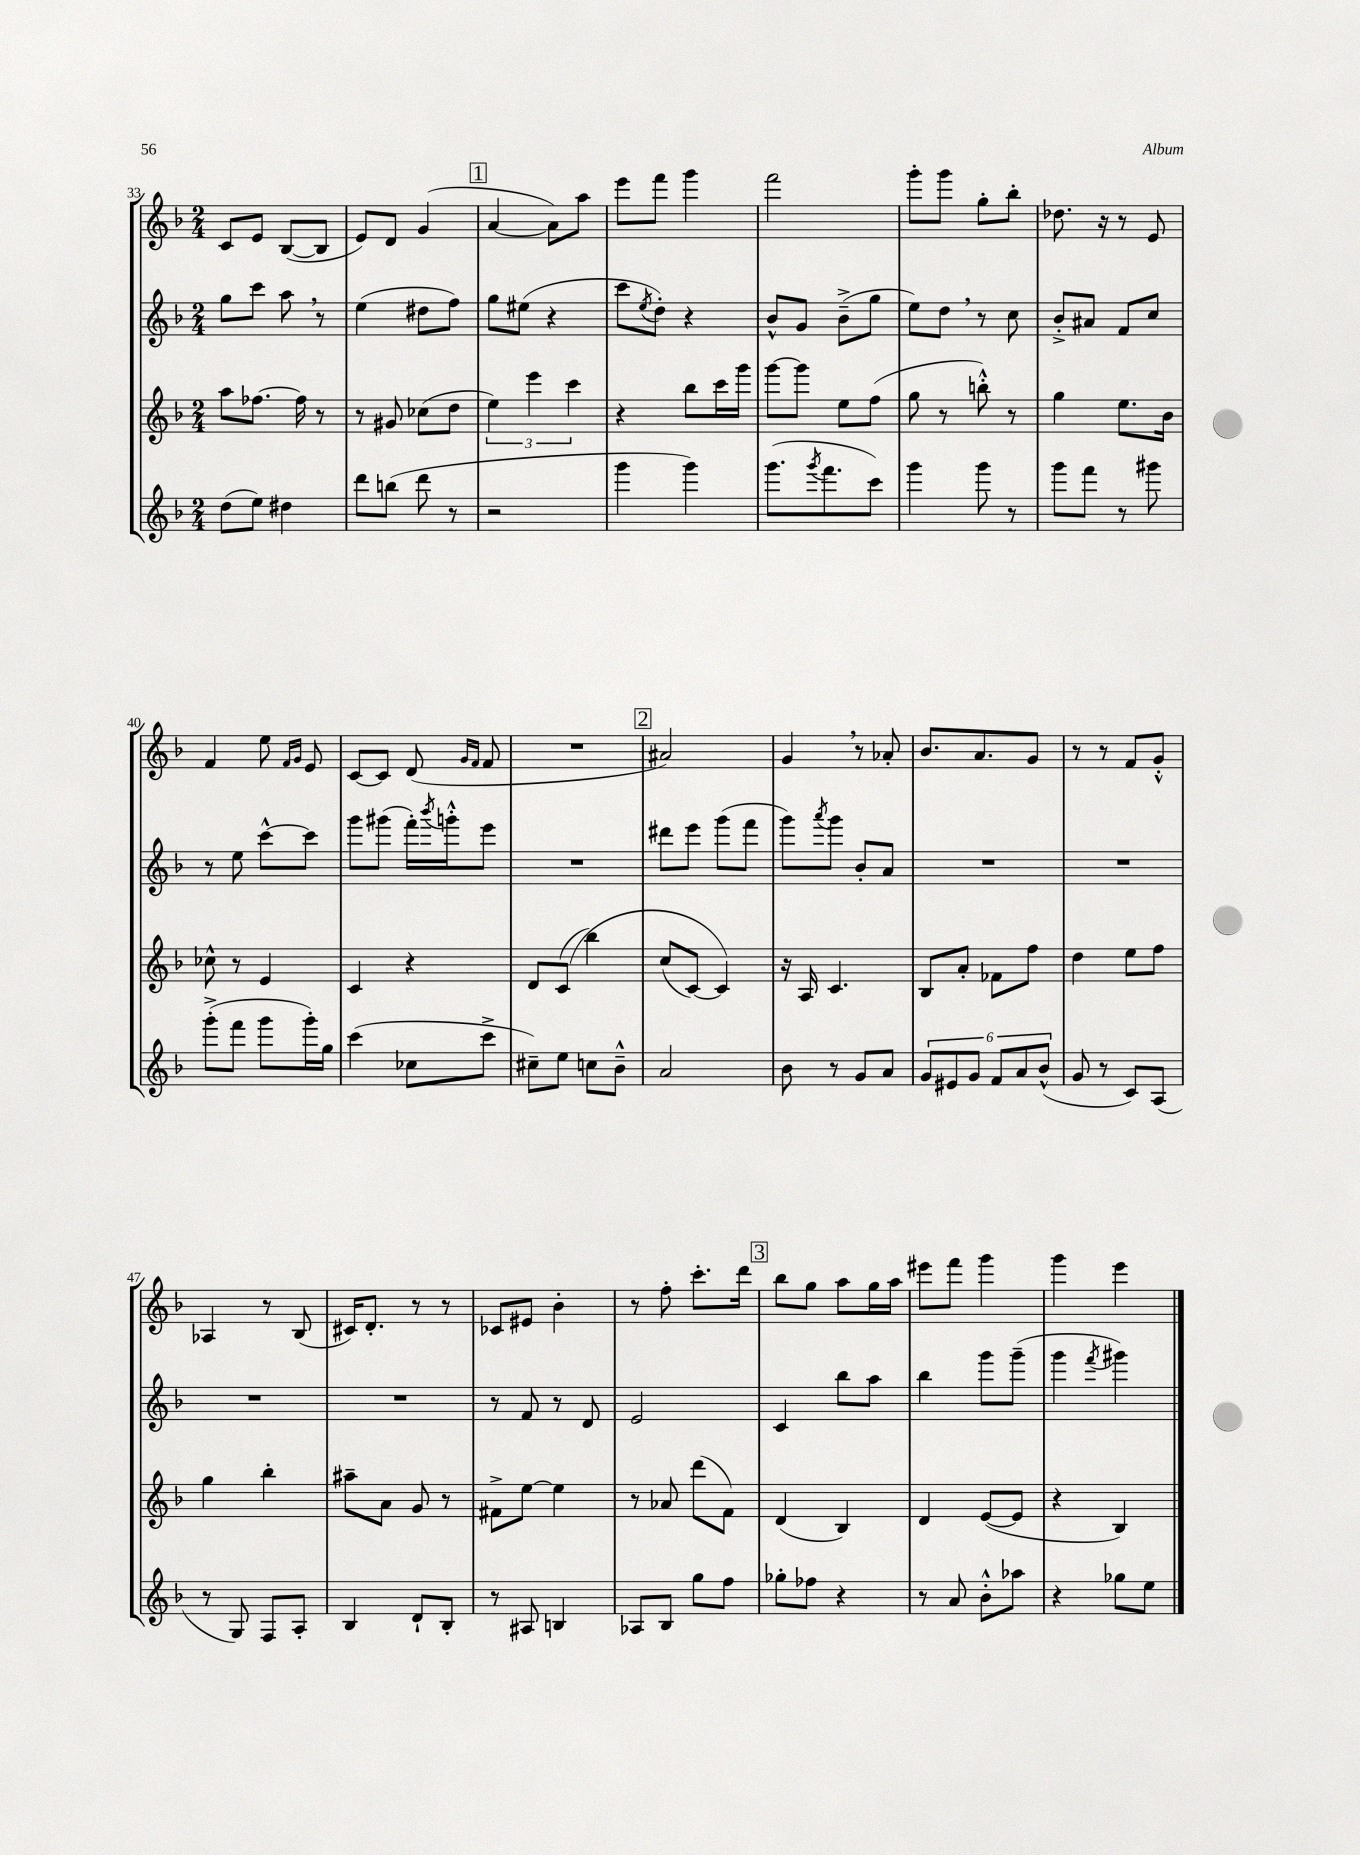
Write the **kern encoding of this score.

**kern	**kern	**kern	**kern
*part4	*part3	*part2	*part1
*staff4	*staff3	*staff2	*staff1
*clefG2	*clefG2	*clefG2	*clefG2
*k[b-]	*k[b-]	*k[b-]	*k[b-]
*M2/4	*M2/4	*M2/4	*M2/4
=33	=33	=33	=33
(8dd\L	8aa\L	8gg\L	8c/L
8ee\J)	[8.ff-X\J	8ccc\J	8e/J
4dd#X\	.	8aa,\	([8B-/L
.	16ff-\]	.	.
.	8r	8r	8B-/J]
=34	=34	=34	=34
8ddd\L	8r	(4ee\	8e/L)
(8bbn\J	8g#X/	.	8d/J
8ddd\	(8cc-X\L	8dd#X\L	(4g/
8r	8dd\J	8ff\J)	.
!!LO:REH:place=s1:t=1
=35	=35	=35	=35
2r	6ee\)	8gg\L	[4a/
.	.	(8ee#X\J	.
.	6eee\	.	.
.	.	4r	8a\L])
.	6ccc\	.	.
.	.	.	8aa\J
=36	=36	=36	=36
4ggg\	4r	8ccc\L	8eee\L
.	.	8qee/	.
.	.	8dd'\J)	8fff\J
4ggg\)	8bb-\L	4r	4ggg\
.	16ccc\L	.	.
.	16ggg\JJ	.	.
=37	=37	=37	=37
(8.ggg\L	[8ggg\L	8b-^^/L	2fff\
.	8ggg\J]	8g/J	.
8qggg/	.	.	.
8.fff\	.	.	.
.	8ee\L	(8b-~^\L	.
8ccc\J)	(8ff\J	8gg\J	.
=38	=38	=38	=38
4ggg\	8gg\	8ee\L)	8ggg'\L
.	8r	8dd,\J	8ggg\J
8ggg\	8bbn'^^\)	8r	8gg'\L
8r	8r	8cc\	8bb-'\J
=39	=39	=39	=39
8ggg\L	4gg\	8b-'^/L	8.dd-X\
8fff\J	.	8a#X/J	.
.	.	.	16r
8r	8.ee\L	8f/L	8r
8ggg#X\	.	8cc/J	8e/
.	16b-\Jk	.	.
!!LO:LB:g=z
=40	=40	=40	=40
(8ggg'^\L	8cc-X^^\	8r	4f/
8fff\J	8r	8ee\	.
8ggg\L	4e/	[8ccc^^\L	8ee\
.	.	.	16qqf/LL
.	.	.	16qqg/JJ
16ggg'\L)	.	8ccc\J]	8e/
16gg\JJ	.	.	.
=41	=41	=41	=41
(4ccc\	4c/	8ggg\L	[8c/L
.	.	(8ggg#X\J	8c/J]
8cc-X\L	4r	16fff'\LL)	(8d/
.	.	8qbbb-/	.
.	.	16gggn'^^\J	.
.	.	.	16qqg/LL
.	.	.	16qqf/JJ
8ccc^\J	.	8eee\J	8f/
=42	=42	=42	=42
8cc#X~\L)	8d/L	2r	2r
8ee\J	((8c/J	.	.
8ccn\L	4bb-\)	.	.
8b-~^^\J	.	.	.
!!LO:REH:place=s1:t=2
=43	=43	=43	=43
2a/	(8cc/L	8ddd#X\L	2a#X/)
.	[8c/J)	8eee\J	.
.	4c/])	(8ggg\L	.
.	.	8fff\J	.
=44	=44	=44	=44
8b-\	16r	8ggg\L)	4g,/
.	16A/	.	.
.	.	8qaaa/	.
8r	4.c/	8ggg\J	.
8g/L	.	8b-'/L	8r
8a/J	.	8a/J	8a-X'/
=45	=45	=45	=45
12g/L	8B-/L	2r	8.b-/L
12e#X/	.	.	.
.	8a'/J	.	.
12g/J	.	.	.
.	.	.	8.a/
12f/L	8f-X\L	.	.
12a/	.	.	.
.	8ff\J	.	8g/J
(12b-^^/J	.	.	.
=46	=46	=46	=46
8g/	4dd\	2r	8r
8r	.	.	8r
8c/L)	8ee\L	.	8f/L
(8A/J	8ff\J	.	8g'^^/J
!!LO:LB:g=z
=47	=47	=47	=47
8r	4gg\	2r	4A-X/
8G/)	.	.	.
8F/L	4bb-'\	.	8r
8A'/J	.	.	(8B-/
=48	=48	=48	=48
4B-/	8aa#X~\L	2r	16c#X/KL)
.	.	.	8.d'/J
.	8a\J	.	.
8d`/L	8g/	.	8r
8B-'/J	8r	.	8r
=49	=49	=49	=49
8r	8f#X^\L	8r	8c-X/L
8A#X/	[8ee\J	8f/	8e#X/J
4Bn/	4ee\]	8r	4b-'\
.	.	8d/	.
=50	=50	=50	=50
8A-X/L	8r	2e/	8r
8B-/J	8a-X/	.	8ff'\
8gg\L	(8ddd\L	.	8.ccc'\L
8ff\J	8f\J)	.	.
.	.	.	16ddd\Jk
!!LO:REH:place=s1:t=3
=51	=51	=51	=51
8gg-X'\L	(4d/	4c/	8bb-\L
8ff-X\J	.	.	8gg\J
4r	4B-/)	8bb-\L	8aa\L
.	.	8aa\J	16gg\L
.	.	.	16aa\JJ
=52	=52	=52	=52
8r	4d/	4bb-\	8eee#X\L
8a/	.	.	8fff\J
8b-'^^\L	([8e/L	8ggg\L	4ggg\
8aa-X\J	8e/J]	(8ggg~\J	.
=53	=53	=53	=53
4r	4r	4ggg\	4ggg\
.	.	8qfff/	.
8gg-X\L	4B-/)	4ggg#X\)	4eee\
8ee\J	.	.	.
==	==	==	==
*-	*-	*-	*-
